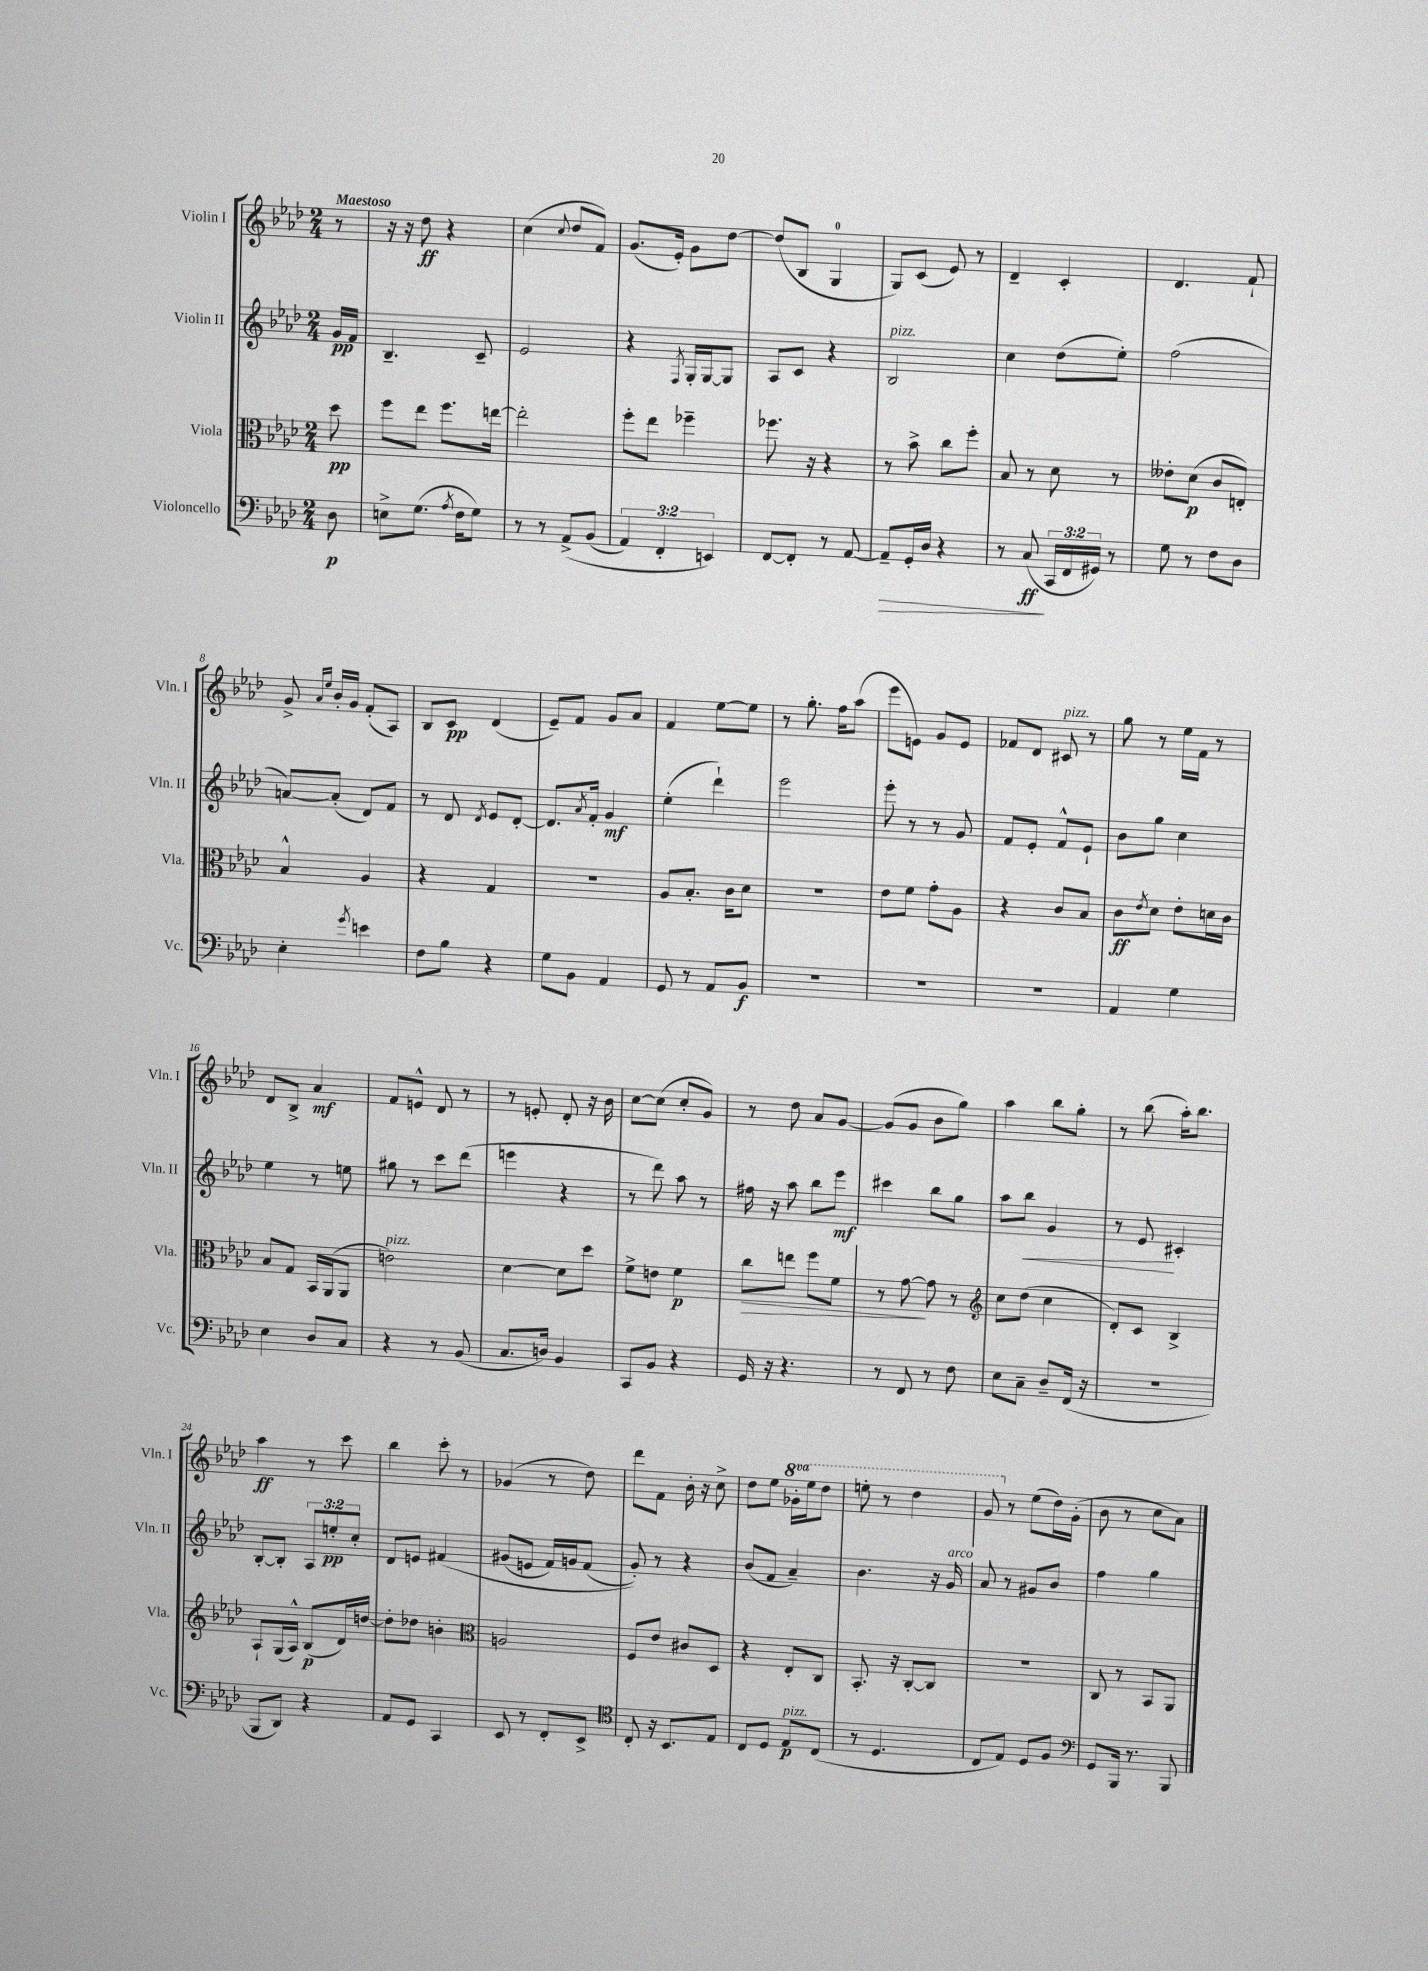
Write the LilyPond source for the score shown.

<<
\new StaffGroup <<
\new Staff = "s0" \with { instrumentName = "Violin I" shortInstrumentName = "Vln. I" } {
    \clef treble \key aes \major \numericTimeSignature \time 2/4 \set Staff.ottavationMarkups = #ottavation-simple-ordinals \partial 8 \tempo "Maestoso"
    r8 |
    r16 r16 des''8\ff r4 |
    c''4( \appoggiatura { c''8 } des''8 f'8) |
    g'8.( ees'16-.) g'8 des''8~ |
    des''8( bes8 g4-0 |
    g8) c'8( ees'8) r8 |
    des'4-- c'4-. |
    des'4. f'8-! |
    g'8-> \grace { aes'16 ees''16 } bes'16-. g'16 f'8-.( aes8) |
    bes8 c'8\pp des'4( |
    ees'8--) f'8 g'8 aes'8 |
    f'4 ees''8~ ees''8 |
    r8 g''8.-. f''16 aes''8( |
    ees'''8 e'8) g'8 e'8 |
    fes'8 des'8 cis'8^\markup { \italic "pizz." } r8 |
    g''8 r8 ees''16 f'16 r8 |
    des'8 bes8-> aes'4\mf |
    f'8 e'8-^ des'8 r8 |
    r8 e'8-. des'8-. r16 bes'16 |
    c''8~ c''8( c''8-. g'8) |
    r8 des''8 aes'8 g'8~ |
    g'8( g'8 bes'8 g''8) |
    aes''4 bes''8 g''8-. |
    r8 bes''8( aes''16-.) bes''8. |
    aes''4\ff r8 c'''8 |
    bes''4 c'''8-. r8 |
    ges'4( r8 des''8) |
    des'''8 f'8 bes'16-. r16 c''8-> |
    des''8 ees''8 \ottava #1 ges''16-. ees'''16 des'''8 |
    e'''8-. r8 des'''4 |
    g''8 \ottava #0 r8 ees''8( des''16) g'16-.( |
    bes'8 r8 c''8 aes'8) \bar "|." |
}
\new Staff = "s1" \with { instrumentName = "Violin II" shortInstrumentName = "Vln. II" } {
    \clef treble \key aes \major \numericTimeSignature \time 2/4 \override Staff.TupletNumber.text = #tuplet-number::calc-fraction-text \partial 8
    g'16\pp f'16 |
    bes4.-- c'8-- |
    ees'2 |
    r4 \acciaccatura { f8 } g16-. g16~ g8 |
    aes8 c'8 r4 |
    bes2^\markup { \italic "pizz." } |
    c''4 des''8( ees''8-.) |
    f''2( |
    a'8~) a'8-.( des'8) f'8 |
    r8 des'8 \acciaccatura { des'8 } ees'8 des'8~-. |
    des'8. \acciaccatura { aes'8 } f'16-. g'4\mf |
    ees''4-.( des'''4-!) |
    ees'''2 |
    ees'''8-. r8 r8 g'8 |
    f'8 ees'8-. f'8-^ ees'8-! |
    bes'8 g''8 c''4 |
    ees''4 r8 e''8 |
    gis''8 r8 c'''8 des'''8( |
    e'''4 r4 |
    r8 des'''8) aes''8 r8 |
    fis''16 r16 aes''8 bes''8 ees'''8\mf |
    cis'''4 bes''8 g''8 |
    aes''8 bes''8\< g'4 |
    r8 ees'8\! cis'4-. |
    bes8~-. bes8-. \tuplet 3/2 { aes8 e''8-.\pp c''8-. } |
    des'8 e'8 fis'4\( |
    gis'8( e'8 f'16) g'16 f'8( |
    g'8-.)\) r8 r4 |
    bes'8( f'8 aes'4--) |
    bes'4. r16 g'16^\markup { \italic "arco" } |
    aes'8 r8 gis'8 bes'8 |
    f''4 g''4 \bar "|." |
}
\new Staff = "s2" \with { instrumentName = "Viola" shortInstrumentName = "Vla." } {
    \clef alto \key aes \major \numericTimeSignature \time 2/4 \partial 8
    des''8\pp |
    f''8 ees''8 f''8. e''16~ |
    e''2-. |
    f''8-. ees''8 fes''4-- |
    fes''8. r16 r4 |
    r8 bes'8-> c''8 f''8-. |
    bes8 r8 des'8 r8 |
    eeses'8-. des'8\p( c'8 e8-.) |
    bes4-^ aes4 |
    r4 g4 |
    R2 |
    aes8 bes8.-. c'16 des'8 |
    R2 |
    ees'8 f'8 g'8-. aes8 |
    r4 c'8 bes8 |
    c'8\ff \acciaccatura { ees'8 } des'8 ees'8-. d'16 c'16 |
    bes8 g8 bes,16 aes,16( aes,8 |
    e'2^\markup { \italic "pizz." }) |
    des'4~ des'8 des''8 |
    f'8-> e'8 f'4\p |
    c''8\> e''8 f''8 f'8 |
    r8 g'8~\! g'8 r8 |
    \clef treble c''8 des''8( c''4 |
    des'8-.) c'8 bes4-> |
    aes8-! g16( aes16-^) bes8\p( des'16) d''16~ |
    d''8-. des''8 b'4-. |
    \clef alto a2 |
    f8 ees'8 cis'8 des8 |
    r4 ees8-. c8 |
    bes,8.-. r16 c8~-. c8 |
    r2 |
    c8 r8 bes,8 aes,8 \bar "|." |
}
\new Staff = "s3" \with { instrumentName = "Violoncello" shortInstrumentName = "Vc." } {
    \clef bass \key aes \major \numericTimeSignature \time 2/4 \override Staff.TupletNumber.text = #tuplet-number::calc-fraction-text \partial 8
    des8\p |
    e8-> g8.( \acciaccatura { aes8 } f16 g8) |
    r8 r8 aes,8->\( bes,8( |
    \tuplet 3/2 { aes,4) f,4-. e,4\) } |
    f,8~ f,8-. r8 aes,8~ |
    aes,8--\> g,16-. des16 r4 |
    r8 c8\ff\!( \tuplet 3/2 { c,16 f,16 gis,16) } r8 |
    g8 r8 f8 des8 |
    ees4-. \acciaccatura { g'8 } e'4 |
    f8 bes8 r4 |
    g8 bes,8 aes,4 |
    g,8 r8 aes,8 bes,8\f |
    R2 |
    R2 |
    R2 |
    aes,4 g4 |
    ees4 des8 c8 |
    r4 r8 bes,8( |
    c8. d16) bes,4 |
    c,8 bes,8 r4 |
    g,16 r16 r4. |
    r8 f,8 r8 f8 |
    ees8 c8-- des8-- f,16( r16 |
    R2 |
    bes,,8 des,8) r4 |
    aes,8 g,8 c,4 |
    ees,8 r8 f,8-. ees,8-> |
    \clef tenor c8-. r16 bes,8. ees8 |
    c8 des8 ees8\p^\markup { \italic "pizz." } c8( |
    r8 des4. |
    c8 ees8) des8 f8 |
    \clef bass g,8 bes,,16 r8. bes,,8 \bar "|." |
}
>>
>>
